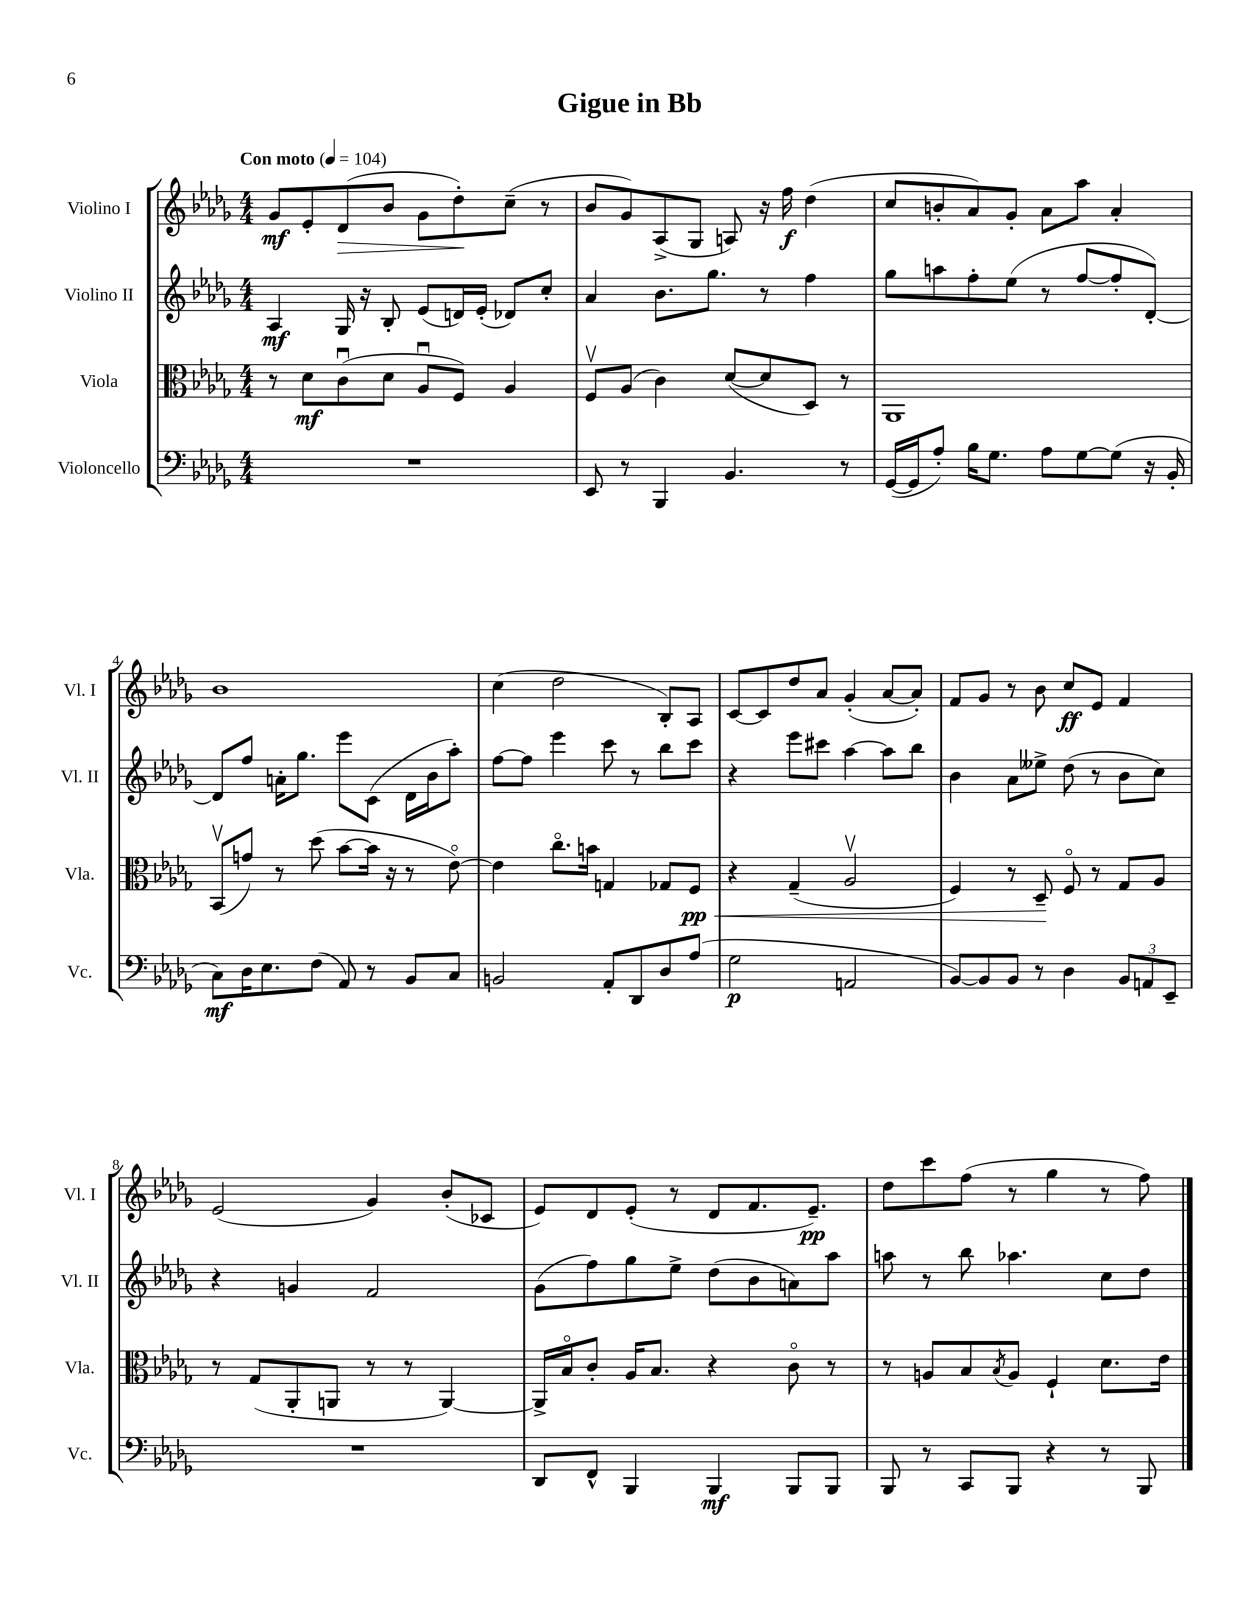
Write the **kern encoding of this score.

**kern	**dynam	**kern	**dynam	**kern	**dynam	**kern	**dynam
*part4	*part4	*part3	*part3	*part2	*part2	*part1	*part1
*staff4	*staff4	*staff3	*staff3	*staff2	*staff2	*staff1	*staff1
*I"Violoncello	*	*I"Viola	*	*I"Violino II	*	*I"Violino I	*
*I'Vc.	*	*I'Vla.	*	*I'Vl. II	*	*I'Vl. I	*
*clefF4	*	*clefC3	*	*clefG2	*	*clefG2	*
*k[b-e-a-d-g-]	*	*k[b-e-a-d-g-]	*	*k[b-e-a-d-g-]	*	*k[b-e-a-d-g-]	*
*M4/4	*	*M4/4	*	*M4/4	*	*M4/4	*
*MM104	*	*MM104	*	*MM104	*	*MM104	*
=1	=1	=1	=1	=1	=1	=1	=1
!	!	!	!	!	!	!LO:TX:a:B:t=Con moto	!
1r	.	8r	.	4A-/	mf	8g-/L	mf
.	.	8d-\L	mf	.	.	8e-'/	.
!	!	!	!	!	!	!	!LO:HP:b
.	.	(8cu\	.	16G-/	.	(8d-/	>
.	.	.	.	16r	.	.	.
.	.	8d-\J	.	8B-'/	.	8b-/J	.
.	.	8A-u/L	.	(8e-/L	.	8g-\L	.
.	.	8F/J)	.	16dn/L)	.	8dd-'\)	.
.	.	.	.	(16e-'/JJ	.	.	.
.	.	4A-/	.	8d-X/L)	.	(8cc~\J	]
.	.	.	.	8cc'/J	.	8r	.
=2	=2	=2	=2	=2	=2	=2	=2
8EE-/	.	8Fv/L	.	4a-/	.	8b-/L	.
8r	.	(8A-/J	.	.	.	8g-/)	.
4BBB-/	.	4c\)	.	8.b-\L	.	(8A-^/	.
.	.	.	.	.	.	8G-/J	.
.	.	.	.	8.gg-\J	.	.	.
4.BB-/	.	([8d-/L	.	.	.	8An/)	.
.	.	8d-/]	.	8r	.	16r	.
.	.	.	.	.	.	16ff\	f
.	.	8D-/J)	.	4ff\	.	(4dd-\	.
8r	.	8r	.	.	.	.	.
=3	=3	=3	=3	=3	=3	=3	=3
([16GG-/LL	.	1AA-	.	8gg-\L	.	8cc/L	.
16GG-/J]	.	.	.	.	.	.	.
8A-'/J)	.	.	.	8aan\	.	8bn'/	.
16B-\KL	.	.	.	8ff'\	.	8a-/)	.
8.G-\J	.	.	.	.	.	.	.
.	.	.	.	(8ee-\J	.	8g-'/J	.
8A-\L	.	.	.	8r	.	8a-\L	.
[8G-\	.	.	.	[8ff/L	.	8aa-\J	.
(8G-\J]	.	.	.	8ff'/]	.	4a-'/	.
16r	.	.	.	[8d-'/J)	.	.	.
16BB-'/	.	.	.	.	.	.	.
!!LO:LB:g=z
=4	=4	=4	=4	=4	=4	=4	=4
8C\L)	mf	(8BB-v/L	.	8d-/L]	.	1b-	.
16D-\K	.	8gn/J)	.	8ff/J	.	.	.
8.E-\	.	.	.	.	.	.	.
.	.	8r	.	16an'\KL	.	.	.
.	.	.	.	8.gg-\J	.	.	.
(8F\J	.	(8dd-\	.	.	.	.	.
8AA-/)	.	[8b-\L	.	8eee-\L	.	.	.
8r	.	16b-\Jk]	.	(8c\J	.	.	.
.	.	16r	.	.	.	.	.
8BB-/L	.	8r	.	16d-\LL	.	.	.
.	.	.	.	16b-\J	.	.	.
8C/J	.	[8e-\)	.	8aa-'\J)	.	.	.
=5	=5	=5	=5	=5	=5	=5	=5
2BBn/	.	4e-\]	.	[8ff\L	.	(4cc\	.
.	.	.	.	8ff\J]	.	.	.
.	.	8.cc\L	.	4eee-\	.	2dd-\	.
.	.	16bn\Jk	.	.	.	.	.
8AA-'/L	.	4Gn/	.	8ccc\	.	.	.
8DD-/	.	.	.	8r	.	.	.
8D-/	.	8G-X/L	.	8bb-\L	.	8B-'/L)	.
!	!	!	!LO:HP:b	!	!	!	!
(8A-/J	.	8F/J	< pp	8ccc\J	.	8A-/J	.
=6	=6	=6	=6	=6	=6	=6	=6
2G-\	p	4r	.	4r	.	[8c/L	.
.	.	.	.	.	.	8c/]	.
.	.	(4G-~/	.	8eee-\L	.	8dd-/	.
.	.	.	.	8ccc#X\J	.	8a-/J	.
2AAn/	.	2A-v/	.	[4aa-\	.	(4g-'/	.
.	.	.	.	8aa-\L]	.	[8a-/L	.
.	.	.	.	8bb-\J	.	8a-'/J])	.
=7	=7	=7	=7	=7	=7	=7	=7
[8BB-/L)	.	4F/)	.	4b-\	.	8f/L	.
8BB-/]	.	.	.	.	.	8g-/J	.
8BB-/J	.	8r	.	8a-\L	.	8r	.
8r	.	8D-~/	.	8ee--X^\J	.	8b-\	.
4D-\	.	8F/	[	(8dd-\	.	8cc/L	ff
.	.	8r	.	8r	.	8e-/J	.
12BB-/L	.	8G-/L	.	8b-\L	.	4f/	.
12AAn/	.	.	.	.	.	.	.
.	.	8A-/J	.	8cc\J)	.	.	.
12EE-~/J	.	.	.	.	.	.	.
!!LO:LB:g=z
=8	=8	=8	=8	=8	=8	=8	=8
1r	.	8r	.	4r	.	(2e-/	.
.	.	(8G-/L	.	.	.	.	.
.	.	8AA-'/	.	4gn/	.	.	.
.	.	8AAn/J	.	.	.	.	.
.	.	8r	.	2f/	.	4g-/)	.
.	.	8r	.	.	.	.	.
.	.	[4AA/)	.	.	.	(8b-'/L	.
.	.	.	.	.	.	8c-X/J	.
=9	=9	=9	=9	=9	=9	=9	=9
8DD-/L	.	16AA^/LL]	.	(8g-\L	.	8e-/L)	.
.	.	16B-/J	.	.	.	.	.
8FF^^/J	.	8c'/J	.	8ff\)	.	8d-/	.
4BBB-/	.	16A-/KL	.	8gg-\	.	(8e-'/J	.
.	.	8.B-/J	.	.	.	.	.
.	.	.	.	8ee-^\J	.	8r	.
4BBB-/	mf	4r	.	(8dd-\L	.	8d-/L	.
.	.	.	.	8b-\	.	8.f/	.
8BBB-/L	.	8c\	.	8an\)	.	.	.
.	.	.	.	.	.	8.e-~/J)	pp
8BBB-/J	.	8r	.	8aa-\J	.	.	.
=10	=10	=10	=10	=10	=10	=10	=10
8BBB-/	.	8r	.	8aan\	.	8dd-\L	.
8r	.	8An/L	.	8r	.	8ccc\	.
8CC/L	.	8B-/	.	8bb-\	.	(8ff\J	.
.	.	8qB-/	.	.	.	.	.
8BBB-/J	.	8A/J	.	4.aa-X\	.	8r	.
4r	.	4F`/	.	.	.	4gg-\	.
8r	.	8.d-\L	.	8cc\L	.	8r	.
8BBB-/	.	.	.	8dd-\J	.	8ff\)	.
.	.	16e-\Jk	.	.	.	.	.
==	==	==	==	==	==	==	==
*-	*-	*-	*-	*-	*-	*-	*-
